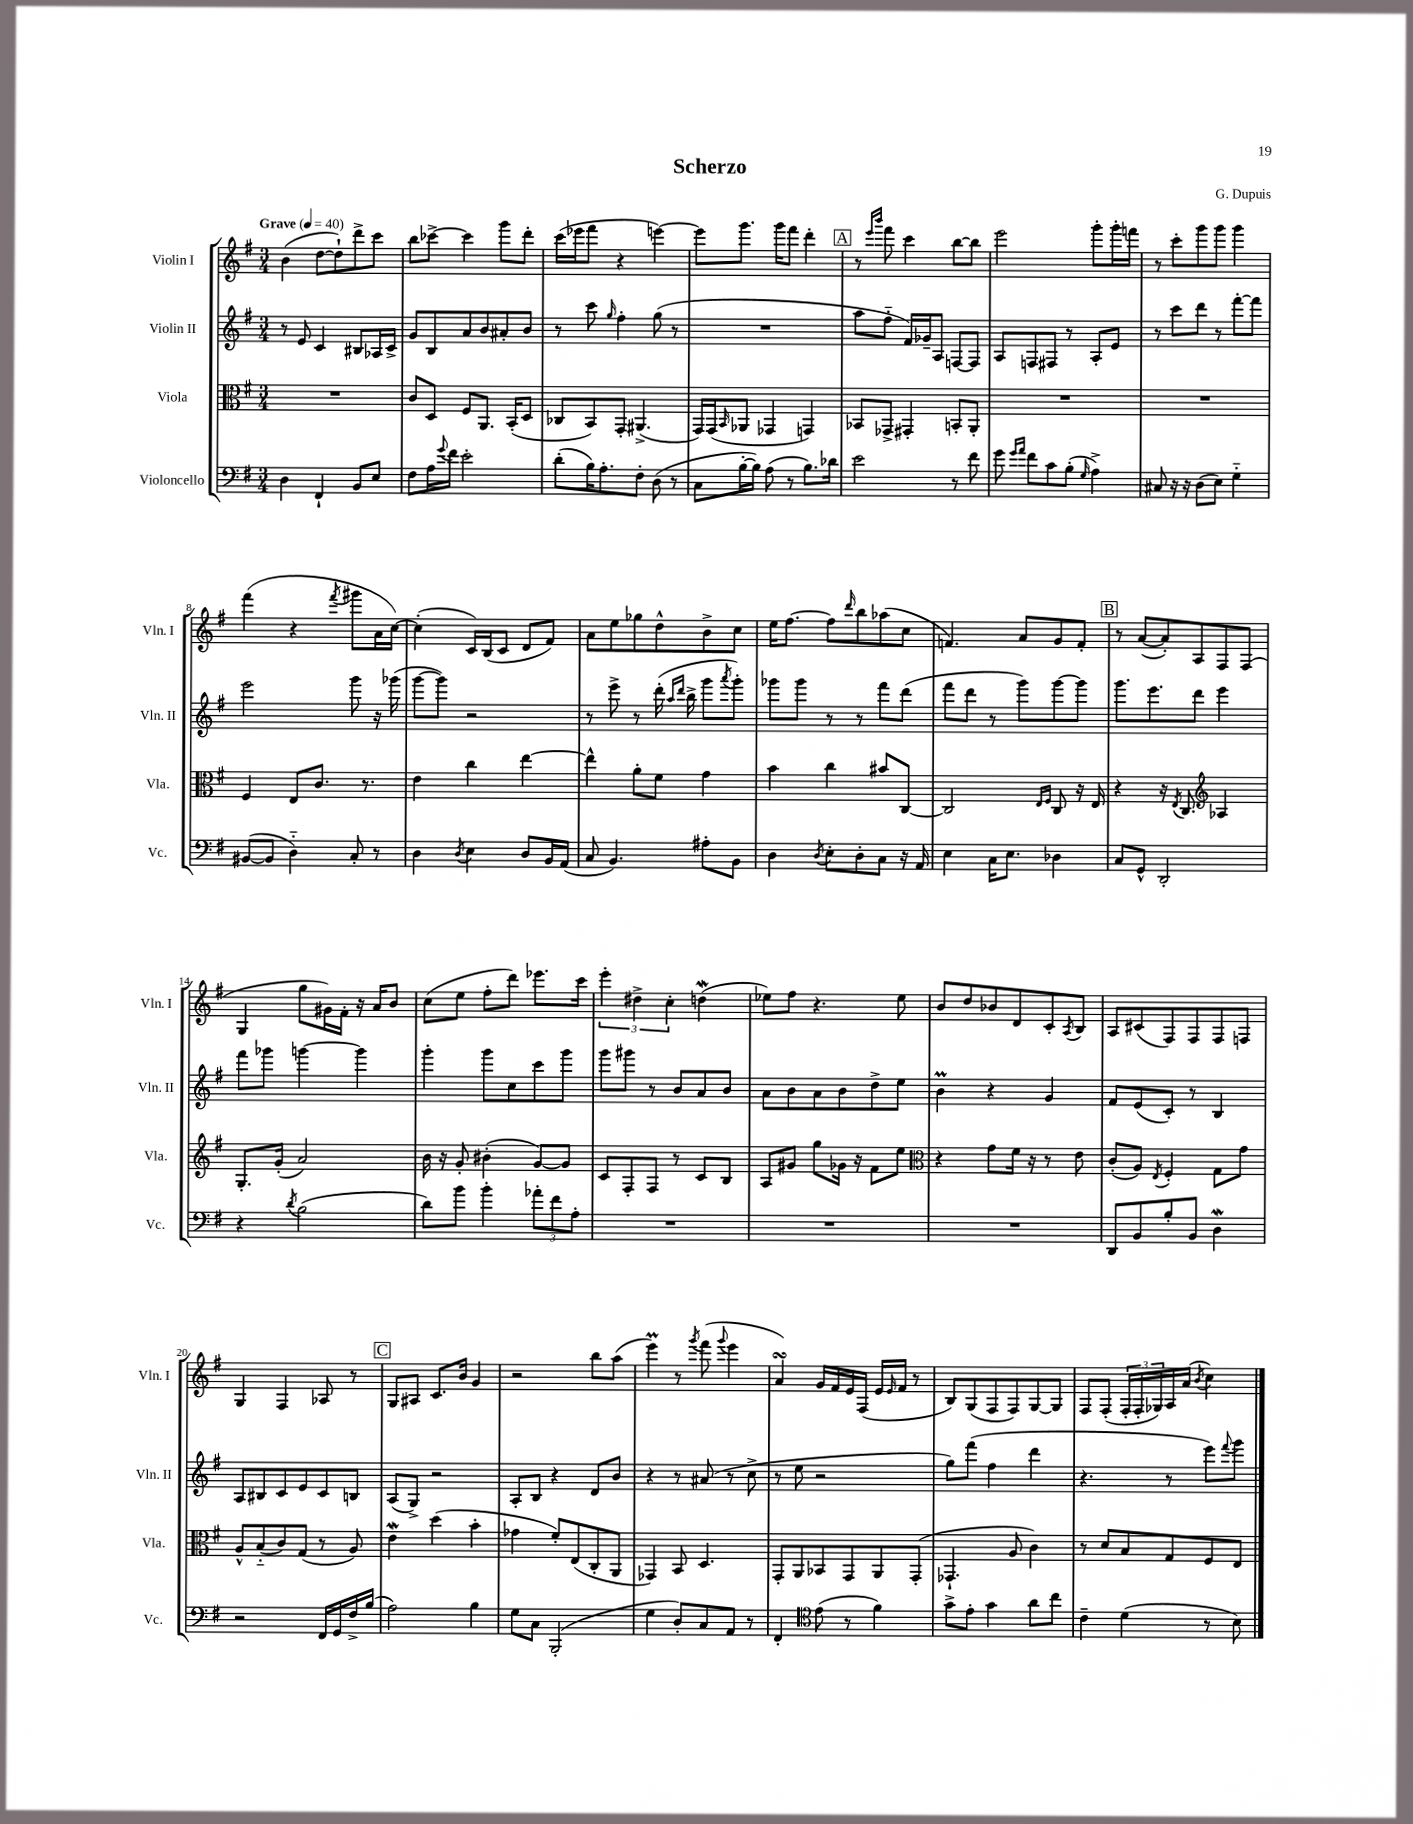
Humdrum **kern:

**kern	**kern	**kern	**kern
*staff4	*staff3	*staff2	*staff1
*clefF4	*clefC3	*clefG2	*clefG2
*k[f#]	*k[f#]	*k[f#]	*k[f#]
*M3/4	*M3/4	*M3/4	*M3/4
*MM40	*MM40	*MM40	*MM40
4D\	2.r	8r	(4b\
.	.	8e/	.
4FF#`/	.	4c/	[8dd\L
.	.	.	8dd`\])
8BB/L	.	8B#/L	8ddd^\
8E/J	.	16A-/L	8ccc\J
.	.	16c^/JJ	.
=	=	=	=
8F#\L	8c/L	8g/L	8bb\L
16A\L	8D/J	8B/	[8ccc-^\J
8qqg/	.	.	.
16f#\JJ	.	.	.
2e'\	8F#/L	8a/	4ccc-\]
.	8.AA/J	8b/	.
.	.	8a#'/	8ggg\L
.	(16BB'/LK	.	.
.	8D/J	8b/J	8ddd'\J
=	=	=	=
(8d'\L	8C-/L	8r	(16ccc\LL
.	.	.	16eee-\J
16B\K)	8BB/)	8ccc\	8fff#\J
8.A'\	.	.	.
.	.	16qqgg/	.
.	8GG'/J	4ff#'\	4r
8F#'\J	(4.AA#^/	.	.
(8D\	.	(8gg\	[4eee\)
8r	.	8r	.
=	=	=	=
8C\L	16GG/LL)	2.r	8eee\]L
.	(16GG/J	.	.
.	16qqBB/	.	.
[16B'\L	8AA-/J	.	8.ggg\J
16B\]JJ)	.	.	.
(8A\	4GG-/	.	.
.	.	.	16ggg\LK
8r	.	.	8fff#\J
8.B\L)	4GG/)	.	4ddd'\
16d-\Jk	.	.	.
=	=	=	=
2e\	8BB-/L	8aa\L	8r
.	.	.	16qqeee/LL
.	.	.	16qqbbb/JJ
.	8GG-^/J	8ff#'~\J	8fff#\
.	4GG#'/	16f#/LL)	4ccc\
.	.	16g-~/J	.
.	.	8A/J	.
8r	8BB'/L	[8F/L	[8bb\L
8f#\	8AA'/J	8F/]J	8bb\]J
=	=	=	=
8g\	2.r	8A/L	2eee\
16qqg/LL	.	.	.
16qqa/JJ	.	.	.
8f#\L	.	8F/	.
8c\	.	8F#/J	.
(8B'\J	.	8r	.
16qqG/	.	.	.
4A^\)	.	8A'/L	8ggg'\L
.	.	8e/J	16ggg'\L
.	.	.	16fff\JJ
=	=	=	=
8C#/	2.r	8r	8r
16r	.	8ccc\L	8ccc'\L
16r	.	.	.
(8D\L	.	8ddd\J	8ggg\
8E\J)	.	8r	8ggg\J
4G'~\	.	[8fff#'\L	4ggg\
.	.	8fff#\]J	.
=	=	=	=
([8BB#/L	4F#/	2eee\	(4fff#\
8BB#/]J	.	.	.
4D'~\)	8E/L	.	4r
.	8.c/J	.	.
.	.	.	8qfff#/
8C'/	.	8ggg\	8ggg#\L
.	8.r	.	.
8r	.	16r	16a\L
.	.	(16ggg-\	[16cc\JJ)
=	=	=	=
4D\	4e\	[8ggg\L	(4cc'\]
.	.	8ggg\]J)	.
8qD/	.	.	.
4E\	4cc\	2r	16c/LL)
.	.	.	(16B/J
.	.	.	8c/J
8D/L	[4ee\	.	8d/L
16BB/L	.	.	8f#/J)
(16AA/JJ	.	.	.
=	=	=	=
8C/	4ee^^\]	8r	8a\L
4.BB/)	.	8eee^\	8ee\
.	8a'\L	8r	8gg-\
.	8f#\J	(16ddd'\	8dd^^\
.	.	16qqaa/LL	.
.	.	16qqddd/JJ	.
.	.	16bb^\	.
8A#'\L	4g\	8ggg\L	8b^\
.	.	8qaaa/	.
8BB\J	.	8ggg'\J)	8cc\J
=	=	=	=
4D\	4b\	8ggg-\L	16ee\LK
.	.	.	[8.ff#\J
.	.	8ggg-\J	.
8qD/	.	.	.
8E'\L	4cc\	8r	8ff#\]L
.	.	.	16qqddd/
8D'\	.	8r	8bb\
8C\J	8b#/L	8fff#\L	(8aa-\
16r	[8C/J	(8ddd\J	8cc\J
16AA/	.	.	.
=	=	=	=
4E\	2C/]	8fff#\L	4.f/)
.	.	8ddd\J	.
16C\LK	.	8r	.
8.E\J	.	.	.
.	.	8ggg\L)	8a/L
.	16qqE/LL	.	.
.	16qqF#/JJ	.	.
4D-\	8C/	[8ggg\	8g/
.	16r	8ggg\]J	8f'/J
.	16E/	.	.
=	=	=	=
8C/L	4r	8.ggg\L	8r
8GG^^/J	.	.	([8a/L
.	.	8.eee\	.
2DD'/	16r	.	8a'/])
.	8qE/	.	.
.	8.C/	.	.
.	.	8ddd\J	8A/
*	*clefG2	*	*
.	4A-/	4eee\	8F#/
.	.	.	(8F#/J
=	=	=	=
4r	8.G'/L	8fff#\L	4G/
.	.	8ggg-\J	.
.	(16g'/Jk	.	.
8qd/	.	.	.
(2B\	2a/)	[4ggg\	8gg\L
.	.	.	16g#\L)
.	.	.	16f#'\JJ
.	.	4ggg\]	16r
.	.	.	16a/LK
.	.	.	8b/J
=	=	=	=
8d\L)	16b\	4ggg'\	(8cc\L
.	16r	.	.
8b\J	8g'/	.	8ee\J
4b'\	(4b#'\	8ggg\L	8ff#'\L
.	.	8cc\	8ddd\J)
12a-'\L	[8g/L)	8ccc\	8.eee-\L
12f#\	.	.	.
.	8g/]J	8ggg\J	.
12A'\J	.	.	.
.	.	.	16ccc\Jk
=	=	=	=
2.r	8c/L	8ggg\L	6eee'\
.	8F#'/	8ggg#\J	.
.	.	.	6dd#^\
.	8F#/J	8r	.
.	.	.	6cc'\
.	8r	8b/L	.
.	8c/L	8a/	(4dd\
.	8B/J	8b/J	.
=	=	=	=
2.r	8A/L	8a\L	8ee-\L)
.	8g#/J	8b\	8ff#\J
.	8gg\L	8a\	4.r
.	16g-\Jk	8b\	.
.	16r	.	.
.	8f#\L	8dd^\	.
.	8ee\J	8ee\J	8ee-\
=	=	=	=
*	*clefC3	*	*
2.r	4r	4b\	8b/L
.	.	.	8dd/
.	8g\L	4r	8b-/
.	16f#\Jk	.	8d/
.	16r	.	.
.	8r	4g/	8c'/
.	.	.	8qA/
.	8e\	.	8B/J
=	=	=	=
8DD/L	(8c'/L	8f#/L	8A/L
8BB/	8A/J)	(8e/	(8c#/
.	8qE/	.	.
8B'/	4F#'/	8c'/J)	8F#/)
8BB/J	.	8r	8F#/
4D\	8G\L	4B/	8F#/
.	8g\J	.	8F/J
=	=	=	=
2r	8A^^/L	8A/L	4G/
.	(8B'~/	8B#/	.
.	8c/)	8c/	4F#/
.	(8G/J	8e/	.
16FF#/LL	8r	8c/	8A-/
16GG/	.	.	.
16F#^/	8A/)	8B/J	8r
(16B/JJ	.	.	.
=	=	=	=
2A\)	4e\	(8A/L	8G/L
.	.	8G^/J)	8A#/J
.	(4dd\	2r	8.c/L
.	.	.	16b/Jk
4B\	4b'\	.	4g/
=	=	=	=
8G\L	4g-\	8A'/L	2r
8C\J	.	8B/J	.
(2BBB'/	8f#'/L)	4r	.
.	(8E/	.	.
.	8C'/	8d/L	8bb\L
.	8AA/J	8b/J	(8aa\J
=	=	=	=
4G\	4GG-/)	4r	4eee\)
8D'/L)	8BB/	8r	8r
.	.	.	8qggg/
8C/	4.D/	(8a#/	(8fff#\
.	.	.	8qqggg/
8AA/J	.	8r	4eee\
8r	.	8cc^\	.
=	=	=	=
4FF#'/	8GG'/L	8r	4a/)
.	8AA/	8ee\	.
*clefC4	*	*	*
(8e\	8BB-/	2r	16g/LL
.	.	.	16f#/
8r	8GG/	.	16e/
.	.	.	(16F#/JJ
4f#\)	8AA/	.	16e/LL
.	.	.	16qqe/
.	.	.	16f#/JJ
.	(8GG'/J	.	8r
=	=	=	=
8g^\L	4.GG-`/	8gg\L)	8B/L)
8e'\J	.	(8fff#\J	(8G/
4g\	.	4ff#\	8F#/
.	8A/	.	8F#/)
8a\L	4c\)	4ddd\	[8G/
8cc\J	.	.	8G/]J
=	=	=	=
4c~\	8r	4.r	8F#/L
.	8d/L	.	(8F#'/J
(4d\	8B/	.	24F#'/LL
.	.	.	24F#'/
.	.	.	24G-/)
.	8G/	8r	16A/
.	.	.	(16a/JJ
.	.	.	8qb/
8r	8F#/	8eee\L)	4cc\)
.	.	8qqfff#/	.
8B\)	8E/J	8ggg\J	.
==	==	==	==
*-	*-	*-	*-
